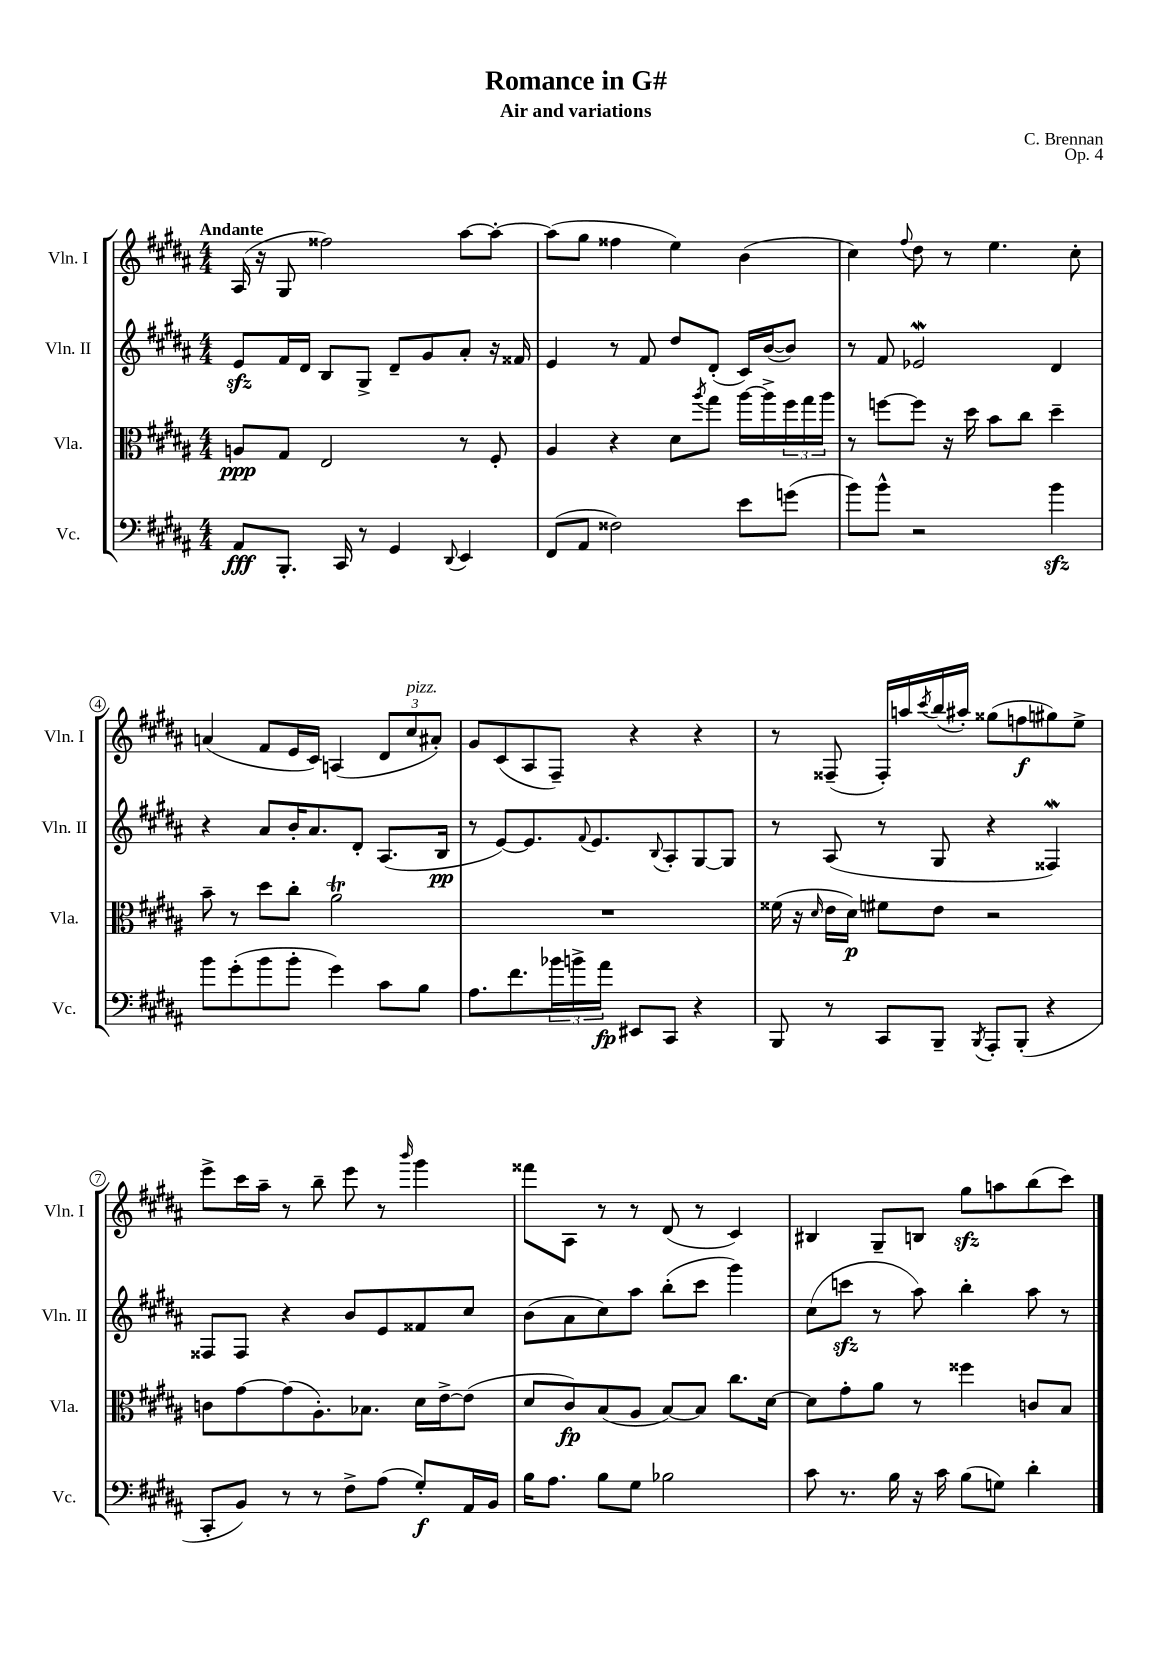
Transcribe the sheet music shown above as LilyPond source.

\header { title = "Romance in G#" composer = "C. Brennan" subtitle = "Air and variations" opus = "Op. 4" }
<<
\new StaffGroup <<
\new Staff = "s0" \with { instrumentName = "Vln. I" shortInstrumentName = "Vln. I" } {
    \clef treble \key b \major \numericTimeSignature \time 4/4 \tempo "Andante"
    ais16( r16 gis8 fisis''2) ais''8~ ais''8~-. |
    ais''8( gis''8 fisis''4 e''4) b'4( |
    cis''4) \appoggiatura { fis''8 } dis''8 r8 e''4. cis''8-. |
    a'4( fis'8 e'16 cis'16) a4( \tuplet 3/2 { dis'8 cis''8^\markup { \italic "pizz." } ais'8-.) } |
    gis'8 cis'8( ais8 fis8--) r4 r4 |
    r8 fisis8--( fisis16-.) a''16 \acciaccatura { cis'''8 } b''16( ais''16-.) gisis''8( f''8\f gis''8) e''8-> |
    e'''8-> cis'''16 ais''16-- r8 b''8-- e'''8 r8 \grace { b'''16 } gis'''4 |
    fisis'''8 ais8 r8 r8 dis'8( r8 cis'4) |
    bis4 gis8-- b8 gis''8\sfz a''8 b''8( cis'''8) \bar "|." |
}
\new Staff = "s1" \with { instrumentName = "Vln. II" shortInstrumentName = "Vln. II" } {
    \clef treble \key b \major \numericTimeSignature \time 4/4
    e'8\sfz fis'16 dis'16 b8 gis8-> dis'8-- gis'8 ais'8-. r16 fisis'16 |
    e'4 r8 fis'8 dis''8 dis'8-.( cis'16) b'16~( b'8) |
    r8 fis'8 ees'2\mordent dis'4 |
    r4 ais'8 b'16-. ais'8. dis'8-. ais8.( b16\pp |
    r8 e'8~) e'8. \appoggiatura { fis'8 } e'8. \appoggiatura { b8 } ais8-. gis8~ gis8 |
    r8 ais8( r8 gis8 r4 fisis4\mordent) |
    fisis8 fisis8 r4 b'8 e'8 fisis'8 cis''8 |
    b'8( ais'8 cis''8) ais''8 b''8-.( cis'''8 gis'''4) |
    cis''8( c'''8\sfz r8 ais''8) b''4-. ais''8 r8 \bar "|." |
}
\new Staff = "s2" \with { instrumentName = "Vla." shortInstrumentName = "Vla." } {
    \clef alto \key b \major \numericTimeSignature \time 4/4
    a8\ppp gis8 e2 r8 fis8-. |
    ais4 r4 dis'8 \acciaccatura { ais''8 } gis''8 ais''16~ ais''16-> \tuplet 3/2 { fis''16 gis''16 ais''16 } |
    r8 f''8~ f''8 r16 dis''16 b'8 cis''8 dis''4-- |
    b'8-- r8 dis''8 cis''8-. ais'2\trill |
    R1 |
    fisis'16( r16 \grace { dis'16 } e'16 dis'16\p) fis'8 e'8 r2 |
    c'8 gis'8~ gis'8( ais8.-.) bes8. dis'16 e'16~-> e'8( |
    dis'8 cis'8\fp) b8( ais8 b8~) b8 cis''8. dis'16~ |
    dis'8 gis'8-. ais'8 r8 fisis''4 c'8 b8 \bar "|." |
}
\new Staff = "s3" \with { instrumentName = "Vc." shortInstrumentName = "Vc." } {
    \clef bass \key b \major \numericTimeSignature \time 4/4
    ais,8\fff b,,8.-. cis,16 r8 gis,4 \appoggiatura { dis,8 } e,4 |
    fis,8( ais,8 fisis2) e'8 g'8( |
    b'8) b'8-^ r2 b'4\sfz |
    b'8 gis'8-.( b'8 b'8-. gis'4) cis'8 b8 |
    ais8. fis'8. \tuplet 3/2 { bes'16 b'16-> ais'16\fp } eis,8 cis,8 r4 |
    b,,8 r8 cis,8 b,,8-- \acciaccatura { b,,8 } ais,,8-. b,,8-.( r4 |
    cis,8-. b,8) r8 r8 fis8-> ais8( gis8-.\f) ais,16 b,16 |
    b16 ais8. b8 gis8 bes2 |
    cis'8 r8. b16 r16 cis'16 b8( g8) dis'4-. \bar "|." |
}
>>
>>
\layout { \context { \Score \override BarNumber.stencil = #(make-stencil-circler 0.1 0.3 ly:text-interface::print) } }
